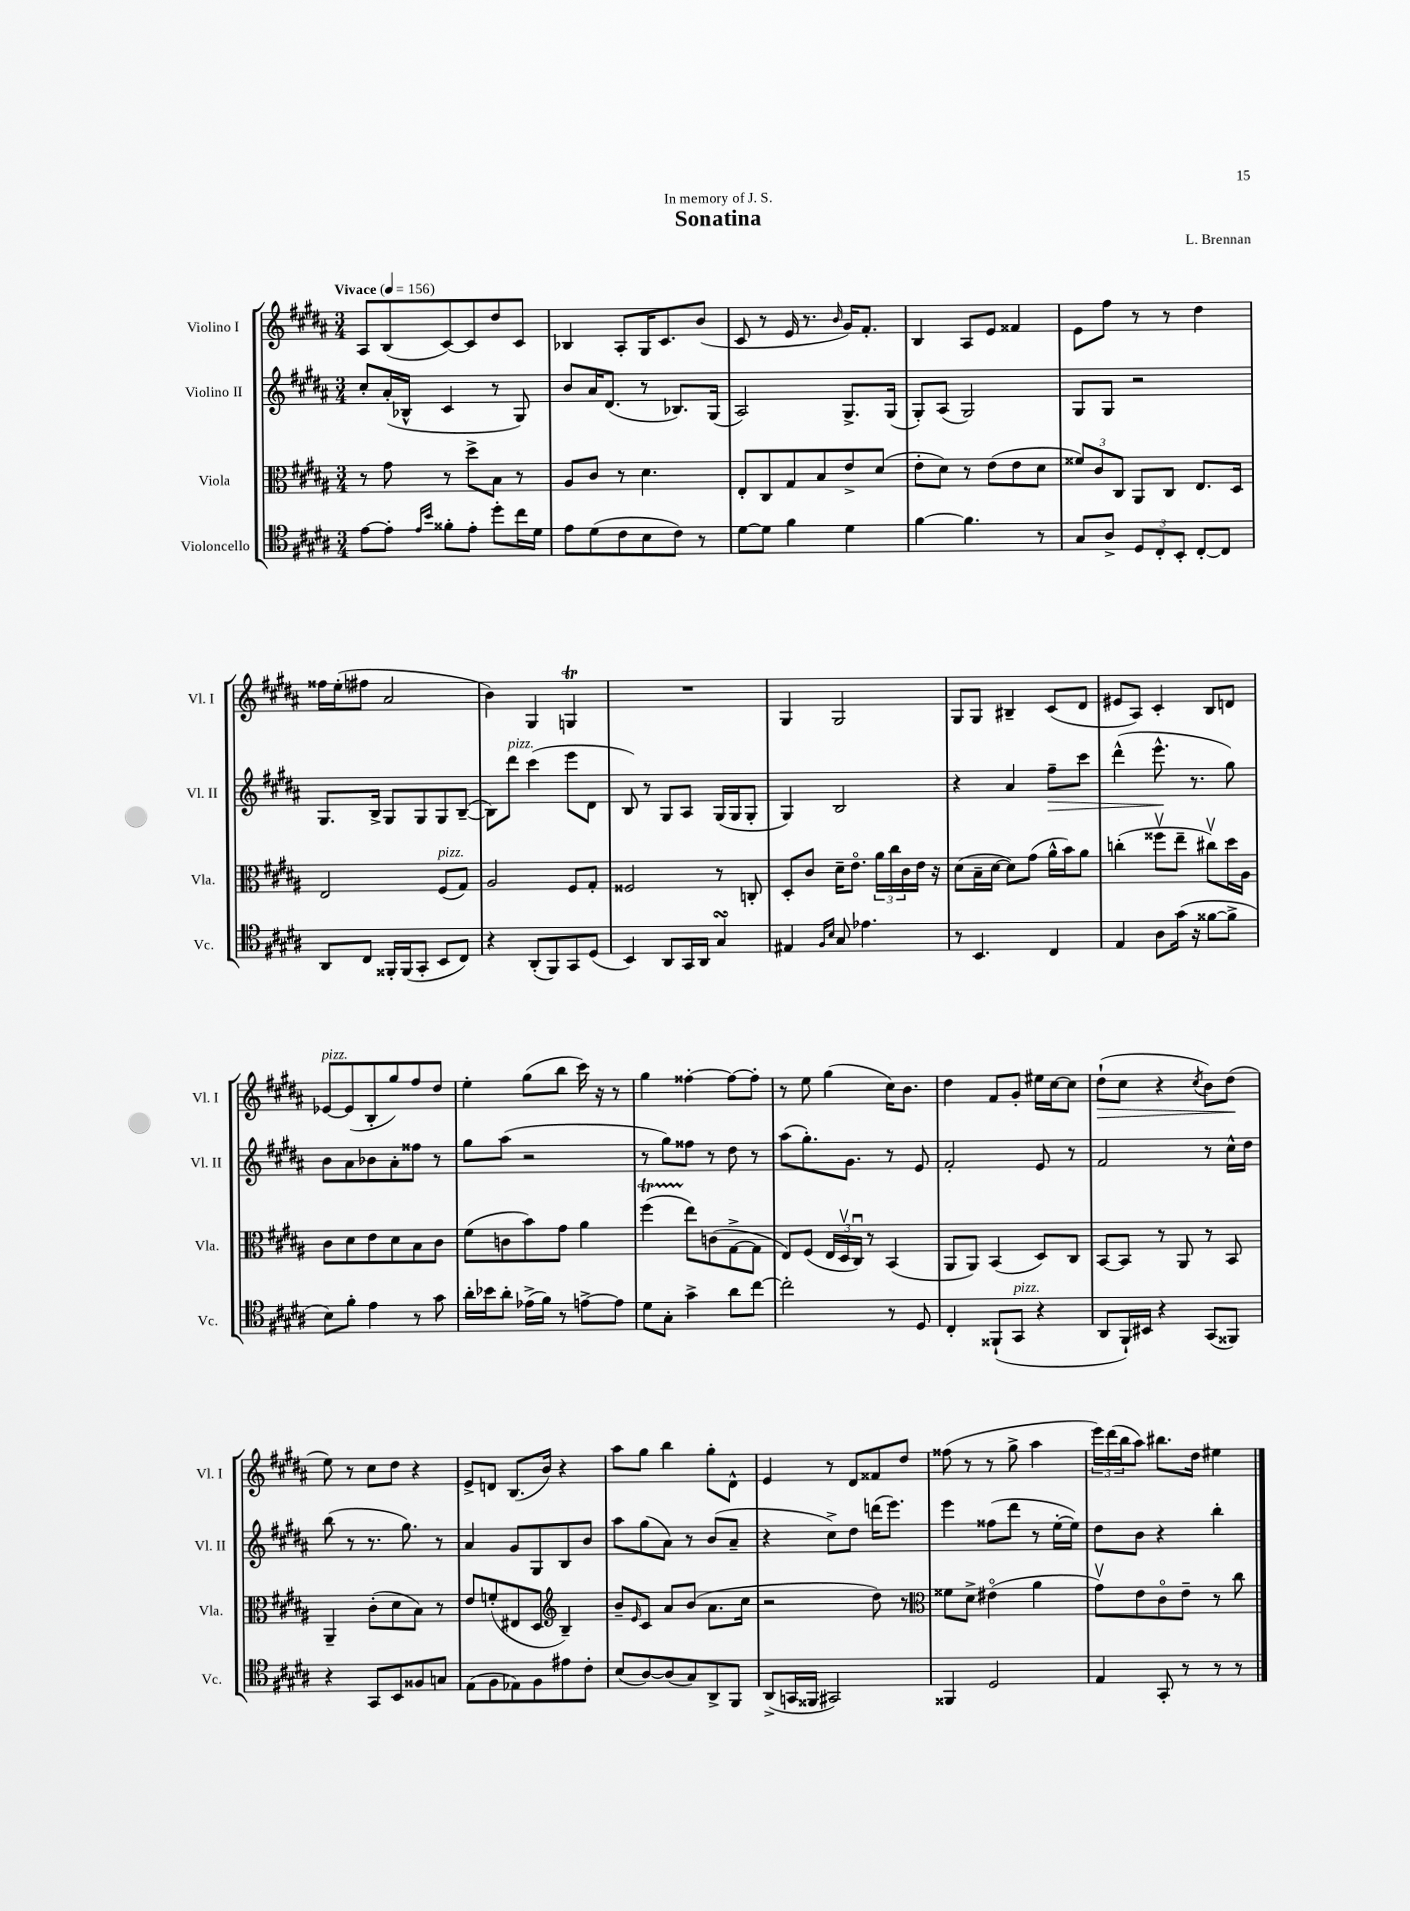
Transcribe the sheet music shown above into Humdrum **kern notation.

**kern	**kern	**kern	**kern
*staff4	*staff3	*staff2	*staff1
*clefC4	*clefC3	*clefG2	*clefG2
*k[f#c#g#d#a#]	*k[f#c#g#d#a#]	*k[f#c#g#d#a#]	*k[f#c#g#d#a#]
*M3/4	*M3/4	*M3/4	*M3/4
*MM156	*MM156	*MM156	*MM156
[8e\L	8r	8cc#'/L	8A#/L
8e'\]J	8g#\	(16a#'/L	(8B/
.	.	16B-^^/JJ	.
16qqe/LL	.	.	.
16qqb/JJ	.	.	.
8f##'\L	8r	4c#/	[8c#/)
8e'\J	8dd#^\L	.	8c#/]
8dd#'\L	8B\J	8r	8dd#/
16cc#\L	8r	8G#/)	8c#/J
16d#\JJ	.	.	.
=	=	=	=
8e\L	8A#/L	8b/L	4B-/
(8d#\	8c#/J	16a#/K	.
.	.	(8.d#/J	.
8c#\	8r	.	8A#'/L
8B\	4.d#\	8r	16G#/K
.	.	.	8.c#/
8c#\J)	.	8.B-/L)	.
8r	.	.	(8b/J
.	.	(16G#/Jk	.
=	=	=	=
[8d#\L	8E'/L	2A#/)	8c#/
8d#\]J	8C#/	.	8r
4f#\	8G#/	.	16e/
.	.	.	8.r
.	8B/	.	.
.	.	.	16qqb/
4d#\	8e^/	8.G#^/L	16g#/LK)
.	.	.	8.f#'/J
.	(8d#/J	.	.
.	.	(16G#/Jk	.
=	=	=	=
[4f#\	8e'\L	8G#'/L)	4B/
.	8d#\J)	(8A#/J	.
4.f#\]	8r	2G#/)	8A#/L
.	(8e\L	.	8e/J
.	8e\	.	4f##/
8r	8d#\J	.	.
=	=	=	=
8G#/L	12f##/L)	8G#/L	8e\L
.	12c#/	.	.
8A#^/J	.	8G#/J	8ff#\J
.	12C#/J	.	.
12D#/L	8AA#/L	2r	8r
12C#'/	.	.	.
.	8C#/J	.	8r
12BB'/J	.	.	.
[8C#'/L	8.E/L	.	4dd#\
8C#/]J	.	.	.
.	16D#/Jk	.	.
=	=	=	=
8AA#/L	2E/	8.G#/L	16ff##\LL
.	.	.	(16ee'\J
8C#/J	.	.	8ff#\J
.	.	16B^/Jk	.
16FF##'/LL	.	8G#/L	2a#/
(16FF##/J	.	.	.
8GG#'/J	.	8G#/	.
8BB/L	(8F#/L	8G#/	.
8C#/J)	8G#/J)	([8B~/J	.
=	=	=	=
4r	2A#/	8B\]L)	4b\)
.	.	8ddd#\J	.
(8AA#'/L	.	(4ccc#\	4G#/
8FF#/)	.	.	.
8GG#/	8F#/L	8eee\L	4G/
(8D#/J	8G#'/J	8d#\J	.
=	=	=	=
4BB/)	2F##/	8B/)	2.r
.	.	8r	.
8AA#/L	.	8G#/L	.
16GG#/L	.	8A#/J	.
16AA#/JJ	.	.	.
4G#/	8r	(16G#/LL	.
.	.	16G#/J	.
.	8C'/	8G#'/J	.
=	=	=	=
4E#/	8D#'/L	4G#/)	4G#/
.	8c#/J	.	.
16qqF#/LL	.	.	.
16qqB/JJ	.	.	.
8G#/	16d#~\LK	2B/	2G#/
.	8.eo\J	.	.
4.e-\	.	.	.
.	24a#\LL	.	.
.	24cc#\	.	.
.	24c#\	.	.
.	16e\JJ	.	.
.	16r	.	.
=	=	=	=
8r	(8d#\L	4r	8G#/L
4.BB/	16B~\L	.	8G#/J
.	[16d#\JJ	.	.
.	8d#\]L)	4a#/	4B#~/
.	(8g#\J	.	.
4C#/	16a#^^\LL	8ff#~\L	(8c#/L
.	16b\J)	.	.
.	8a#\J	8ccc#\J	8d#/J
=	=	=	=
4E/	(4cc'\	(4ddd#^^\	8e#/L
.	.	.	8A#/J)
8A#\L	8ff##v\L	8.eee^^\	4c#'/
(16g#\Jk	8ee~\J	.	.
16r	.	8.r	.
[8f##\L	8cc#v\L)	.	8B/L
8f##^\]J	16dd#\L	8gg#\)	8d/J
.	16A#\JJ	.	.
=	=	=	=
8B\L)	8c#\L	8b\L	[8e-/L
8f#'\J	8d#\	8a#\	(8e-/]
4e\	8e\	8b-\	8B'/
.	8d#\	8a#'\	8gg#/)
8r	8B\	8ff##\J	8ff#/
8g#\	8c#\J	8r	8dd#/J
=	=	=	=
16a#'\LL	(8f#\L	8gg#\L	4ee'\
16b-\J	.	.	.
8a#'\J	8c\	(8aa#\J	.
(16e-^\LL	8b\)	2r	(8gg#\L
16f#\JJ)	.	.	.
8r	8g#\J	.	8bb\J
[8e^\L	4a#\	.	16ccc#\)
.	.	.	16r
8e\]J	.	.	8r
=	=	=	=
8d#\L	(4ff#\	8r	4gg#\
8G#'\J	.	8gg#\L)	.
4g#^\	8ee\L)	8ff##\J	[4ff##'\
.	(8c\	8r	.
8a#\L	[8G#^\	8dd#\	8ff##\_L
[8cc#\J	8G#\]J	8r	8ff##'\]J
=	=	=	=
2cc#'\]	8E/L)	(8aa#\L	8r
.	(8F#/J	8.gg#'\)	8ee\
.	24E/LL	.	(4gg#\
.	24D#v/	.	.
.	.	8.g#\J	.
.	24C#u/JJ)	.	.
.	8r	.	.
8r	(4BB/	8r	16cc#\LK)
.	.	.	8.b\J
8D#/	.	8e/	.
=	=	=	=
4C#'/	8AA#/L	2f#'/	4dd#\
.	8AA#/J)	.	.
(8FF##`/L	(4BB/	.	8f#/L
8GG#/J	.	.	8g#'/J
4r	8D#/L)	8e/	16ee#\LL
.	.	.	[16cc#\J
.	8C#/J	8r	8cc#\]J
=	=	=	=
8AA#/L	[8BB/L	2f#/	(8dd#`\L
16FF#`/L)	8BB/]J	.	8cc#\J
16BB#/JJ	.	.	.
4r	8r	.	4r
.	8AA#/	.	.
.	.	.	8qcc#/
(8GG#/L	8r	8r	8b\L)
8FF##/J)	8BB/	16cc#^^\LL	(8dd#\J
.	.	16dd#\JJ	.
=	=	=	=
4r	4AA#~/	(8bb\	8ee\)
.	.	8r	8r
8GG#/L	(8c#'\L	8.r	8cc#\L
8BB/	8d#\	.	8dd#\J
.	.	8.gg#\)	.
8F##/	8B\J)	.	4r
8G/J	8r	8r	.
=	=	=	=
(8E\L	8e/L	4a#/	8e^/L
8F#\	(8f'/	.	8d/J
8E-\)	8E#/	8g#/L	(8.B/L
8F#\	8D#/J	8G#/	.
.	.	.	16b/Jk)
*	*clefG2	*	*
8e#\	4B~/)	8B/	4r
8c#'\J	.	8b/J	.
=	=	=	=
(8B/L	8b~/L	8aa#\L	8aa#\L
.	16qqe/	.	.
[8A#/)	8c#/J	(8gg#\	8gg#\J
(8A#/]	8a#/L	8a#\J)	4bb\
8G#/)	(8b/J	8r	.
8AA#^/	8.a#\L	(8b/L	8gg#'\L
8FF#/J	.	8a#~/J	8d#^^\J
.	16cc#\Jk	.	.
=	=	=	=
(8AA#^/L	2r	4r	4e/
16GG/L	.	.	.
16FF##/JJ	.	.	.
2GG#/)	.	8cc#^\L)	8r
.	.	8dd#\J	8d#/L
.	8dd#\)	(16ddd\LK	8f##/
.	.	8.eee\J)	.
.	8r	.	8dd#/J
=	=	=	=
*	*clefC3	*	*
4FF##/	8f##\L	4eee\	(8ff##\
.	8d#^\J	.	8r
2D#/	(4e#o\	(8ff##\L	8r
.	.	8ddd#\J	8gg#^\
.	4a#\	8r	4aa#\
.	.	[16ee'\LL	.
.	.	16ee\]JJ)	.
=	=	=	=
4E/	8g#v\L)	8dd#\L	24eee\LL)
.	.	.	(24ddd#\
.	.	.	24bb\J
.	8e\	8b\J	8aa#\J)
8GG#'/	8c#o\	4r	8.bb#\L
8r	8e~\J	.	.
.	.	.	16dd#\Jk
8r	8r	4bb'\	4ee#\
8r	8cc#\	.	.
==	==	==	==
*-	*-	*-	*-
